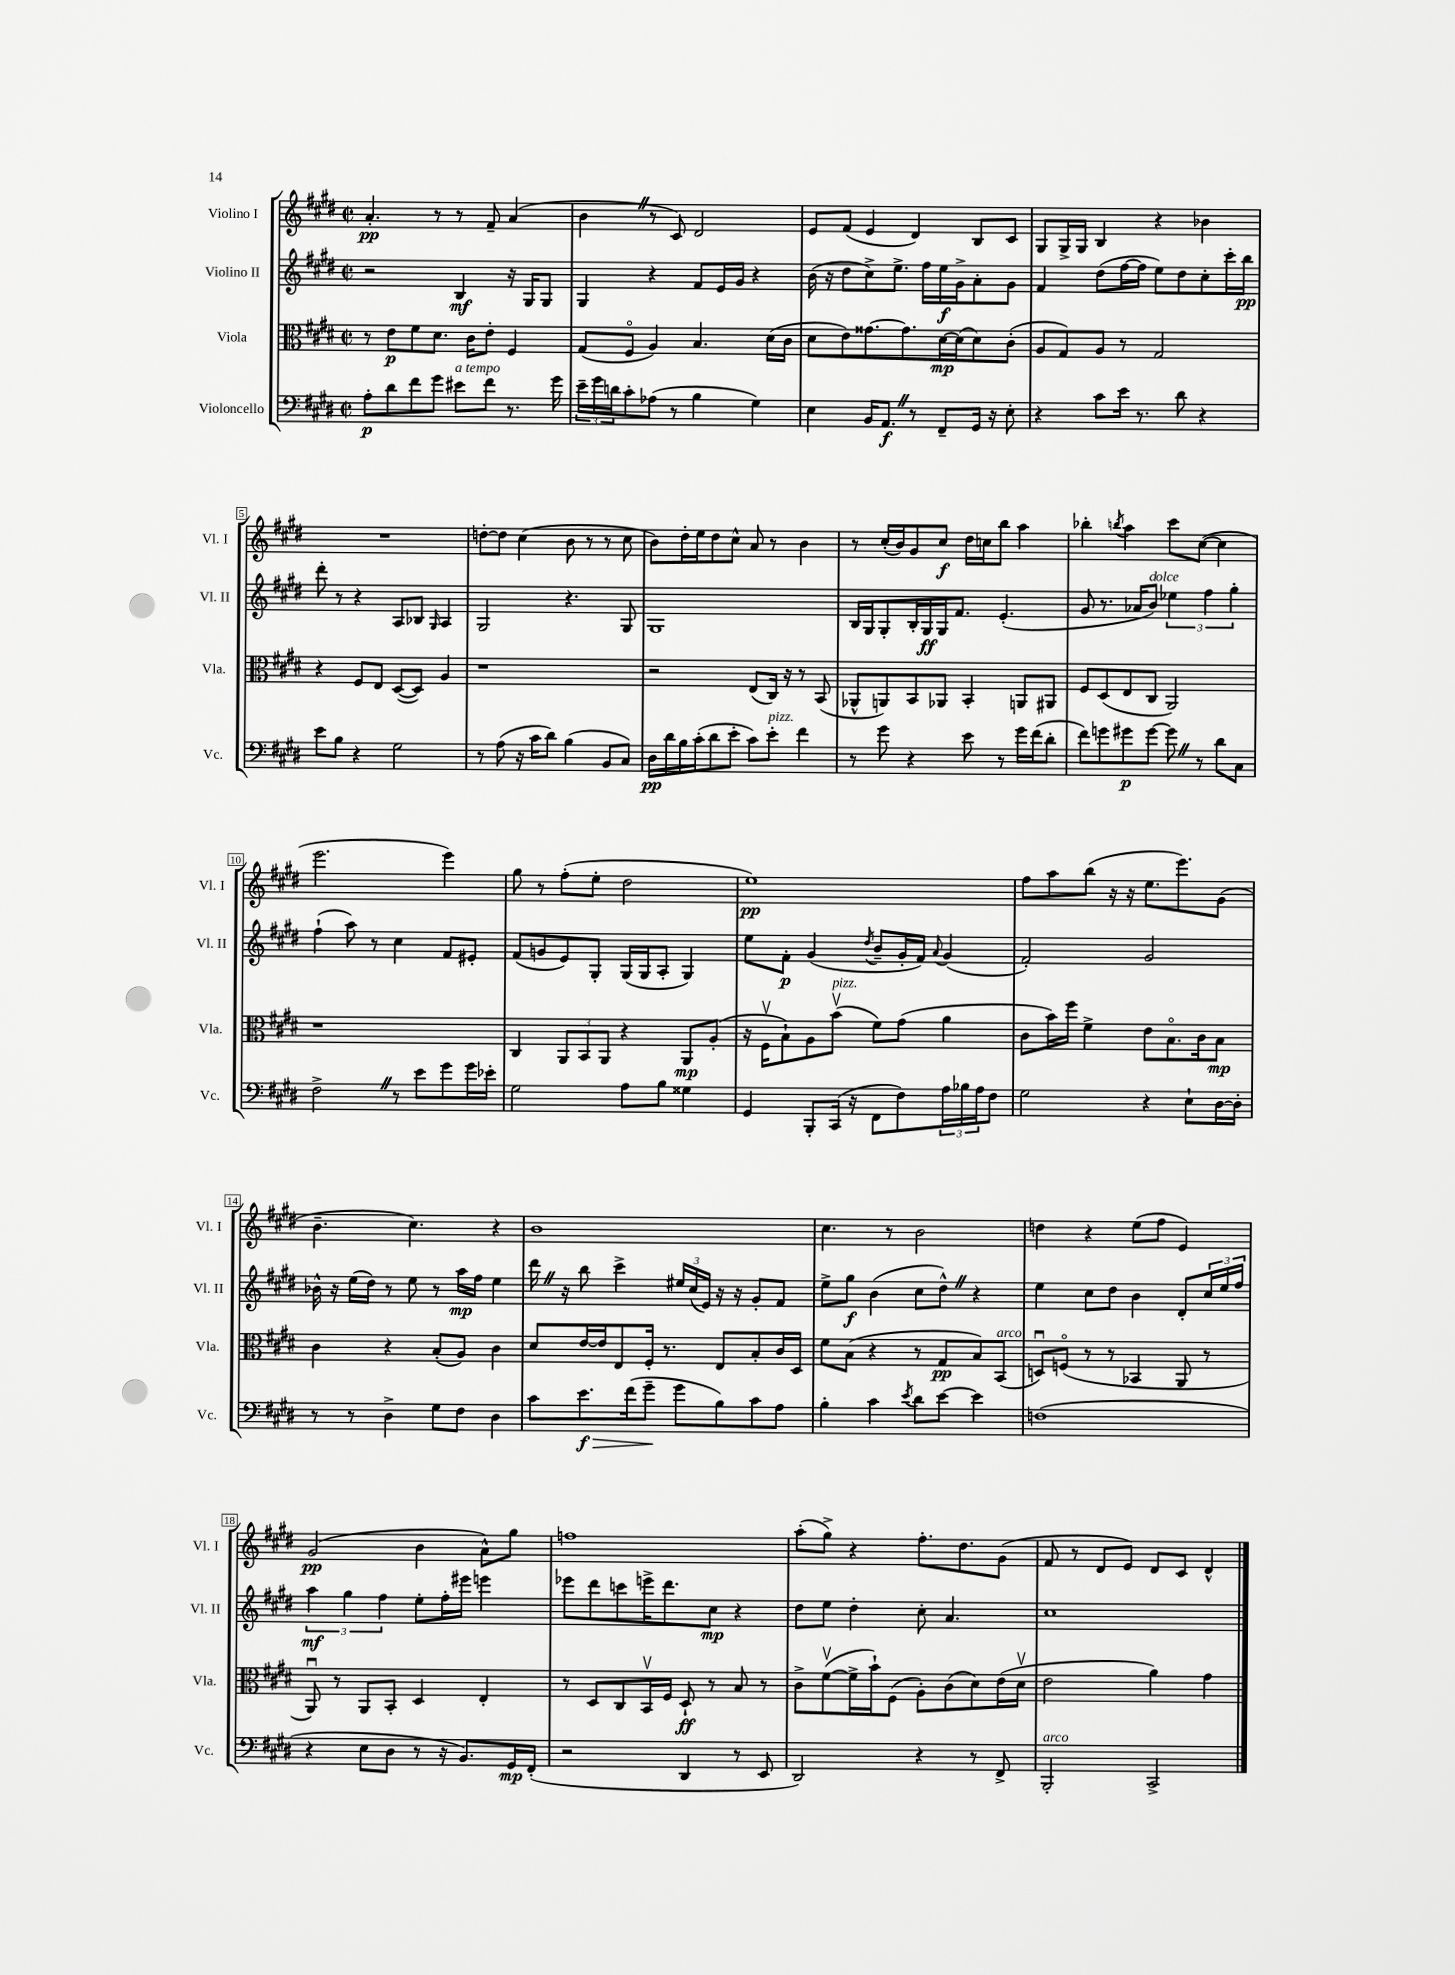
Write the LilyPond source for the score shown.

<<
\new StaffGroup <<
\new Staff = "s0" \with { instrumentName = "Violino I" shortInstrumentName = "Vl. I" } {
    \clef treble \key e \major \defaultTimeSignature \time 2/2
    a'4.-.\pp r8 r8 fis'8-- a'4( |
    b'4 \once \override BreathingSign.text = \markup { \musicglyph "scripts.caesura.straight" } \breathe r8 cis'8) dis'2 |
    e'8 fis'8( e'4 dis'4) b8 cis'8 |
    gis8 gis16-> gis16 b4 r4 bes'4 |
    R1 |
    d''8~-. d''8 cis''4( b'8 r8 r8 cis''8 |
    b'8) dis''16-. e''16 dis''8 cis''8-^ a'8 r8 b'4 |
    r8 cis''16-.( b'16) gis'8 cis''8\f dis''16 c''16 b''8 a''4 |
    bes''4-. \acciaccatura { b''8 } a''4 cis'''8 cis''8~( cis''4 |
    e'''2. e'''4) |
    gis''8 r8 fis''8-.( e''8-. dis''2 |
    e''1\pp) |
    fis''8 a''8 b''8( r16 r16 e''8. e'''8.) gis'8( |
    b'4.-- cis''4.) r4 |
    b'1 |
    cis''4. r8 b'2 |
    d''4 r4 e''8( fis''8 e'4) |
    gis'2\pp( b'4 a'8-^) gis''8 |
    f''1 |
    a''8-.( gis''8->) r4 fis''8.-. dis''8. gis'8( |
    fis'8 r8 dis'8 e'8) dis'8 cis'8 dis'4-^ \bar "|." |
}
\new Staff = "s1" \with { instrumentName = "Violino II" shortInstrumentName = "Vl. II" } {
    \clef treble \key e \major \defaultTimeSignature \time 2/2
    r2 b4\mf r16 gis16 gis8 |
    gis4 r4 fis'8 e'16 gis'16 r4 |
    b'16( r16 dis''8 cis''8->) e''8.-> fis''16 e''16\f gis'16-> a'8-. gis'8 |
    fis'4 dis''8( fis''16~ fis''16 e''8) dis''8 cis''8-. cis'''16-. b''16\pp |
    dis'''8-. r8 r4 a8 bes8 \grace { gis16 } a4 |
    gis2 r4. gis8 |
    gis1 |
    b16 gis16 gis8-. b16-. gis16\ff gis16 fis'8. e'4.-.( |
    gis'8 r8. aes'16 b'8^\markup { \italic "dolce" }) \tuplet 3/2 { ees''4 fis''4 gis''4-. } |
    fis''4-!( a''8) r8 cis''4 fis'8 eis'8-. |
    fis'8( g'8 e'8) gis8-. gis16( gis16 a8-. gis4) |
    e''8 fis'8-.\p gis'4( \acciaccatura { dis''8 } b'8-- gis'16-. fis'16) \appoggiatura { a'8 } gis'4( |
    fis'2-.) gis'2 |
    bes'16-^ r16 e''16( dis''16) r8 e''8 r8 a''16\mp fis''16 e''4 |
    dis'''16 \once \override BreathingSign.text = \markup { \musicglyph "scripts.caesura.straight" } \breathe r16 b''8 cis'''4-> \tuplet 3/2 { eis''16 cis''16( e'16) } r16 r16 gis'8-. fis'8 |
    e''8-> gis''8\f b'4( cis''8 dis''8-^) \once \override BreathingSign.text = \markup { \musicglyph "scripts.caesura.straight" } \breathe r4 |
    e''4 cis''8 dis''8 b'4 dis'8-. \tuplet 3/2 { cis''16 e''16 fis''16 } |
    \tuplet 3/2 { a''4\mf gis''4 fis''4 } e''8-. fis''16-. eis'''16 e'''4 |
    ees'''8 dis'''8 c'''8 e'''16-> dis'''8. cis''8\mp r4 |
    dis''8 e''8 dis''4-. cis''8-. a'4. |
    cis''1 \bar "|." |
}
\new Staff = "s2" \with { instrumentName = "Viola" shortInstrumentName = "Vla." } {
    \clef alto \key e \major \defaultTimeSignature \time 2/2
    r8 e'8\p fis'8 dis'8. cis'16 e'8-. fis4 |
    gis8( fis8\flageolet a4) b4. dis'16( cis'16 |
    dis'8 e'8) gisis'8.~ gisis'8. dis'16~\mp dis'16( dis'8) cis'8-.( |
    a8 gis8) a8 r8 gis2 |
    r4 fis8 e8 dis8~( dis8) a4 |
    r1 |
    r2 e8( cis16) r16 r8 b,8( |
    aes,8-^ a,8) b,8 aes,8 b,4-. a,8 ais,8 |
    fis8 dis8( e8 cis8 a,2) |
    r1 |
    cis4 \tuplet 3/2 { a,8 b,8 a,8 } r4 a,8\mp a8-.( |
    r16 fis16\upbow b8-!) a8 b'8\upbow^\markup { \italic "pizz." }( fis'8) gis'8( a'4 |
    cis'8 b'16) fis''16 fis'4-> e'8 b8.\flageolet cis'16 b8\mp |
    cis'4 r4 b8-.( a8) cis'4 |
    dis'8 e'16~ e'16 e8 fis16-. r8. e8 b8-. cis'16 dis16 |
    fis'8 b8( r4 r8 gis8\pp b8) b,8^\markup { \italic "arco" }( |
    d8\downbow) f8\flageolet( r8 r8 bes,4 a,8 r8 |
    a,8\downbow) r8 a,8 b,8-. dis4 e4-. |
    r8 dis8 cis8 b,16\upbow fis16 dis8-!\ff r8 b8 r8 |
    cis'8-> fis'8~\upbow( fis'16-> b'16-!) fis8( a8-.) cis'8( dis'8) e'16( dis'16\upbow |
    e'2 a'4) gis'4 \bar "|." |
}
\new Staff = "s3" \with { instrumentName = "Violoncello" shortInstrumentName = "Vc." } {
    \clef bass \key e \major \defaultTimeSignature \time 2/2
    a8-.\p dis'8 fis'8 gis'8 eis'8^\markup { \italic "a tempo" } fis'8 r8. gis'16 |
    \tuplet 3/2 { e'16-- gis'16 d'16 } cis'8-. aes8( r8 b4 gis4) |
    e4 b,16 a,8.\f \once \override BreathingSign.text = \markup { \musicglyph "scripts.caesura.straight" } \breathe r8 fis,8-- gis,16 r16 e8-. |
    r4 cis'8 e'16 r8. dis'8 r4 |
    e'8 b8 r4 gis2 |
    r8 a8( r16 cis'16 dis'8) b4( b,8 cis8) |
    dis16\pp dis'16 b16 cis'16-.( dis'8 e'8-. cis'8) e'8-.^\markup { \italic "pizz." } fis'4 |
    r8 gis'8 r4 e'8 r8 gis'16 fis'16( dis'8-. |
    fis'8) g'8 gis'8\p gis'8~ gis'8 \once \override BreathingSign.text = \markup { \musicglyph "scripts.caesura.straight" } \breathe r8 dis'8 cis8 |
    fis2-> \once \override BreathingSign.text = \markup { \musicglyph "scripts.caesura.straight" } \breathe r8 e'8 gis'8 gis'16 ees'16-. |
    gis2 a8 b8 gisis4 |
    gis,4 b,,8-. cis,16( r16 fis,8 fis8) \tuplet 3/2 { a16 bes16 a16 } fis8 |
    gis2 r4 e8-! dis16~ dis16-. |
    r8 r8 dis4-> gis8 fis8 dis4 |
    cis'8 e'8.\f\> fis'16( gis'8--\! gis'8 b8) cis'8 a8 |
    b4-. cis'4 \acciaccatura { e'8 } dis'8 e'8~ e'4 |
    f1( |
    r4 e8 dis8 r8 r16 b,8.) gis,16\mp fis,16-.( |
    r2 dis,4 r8 e,8 |
    dis,2) r4 r8 fis,8-> |
    b,,2-.^\markup { \italic "arco" } cis,2-> \bar "|." |
}
>>
>>
\layout { \context { \Score \override BarNumber.stencil = #(make-stencil-boxer 0.1 0.3 ly:text-interface::print) } }
